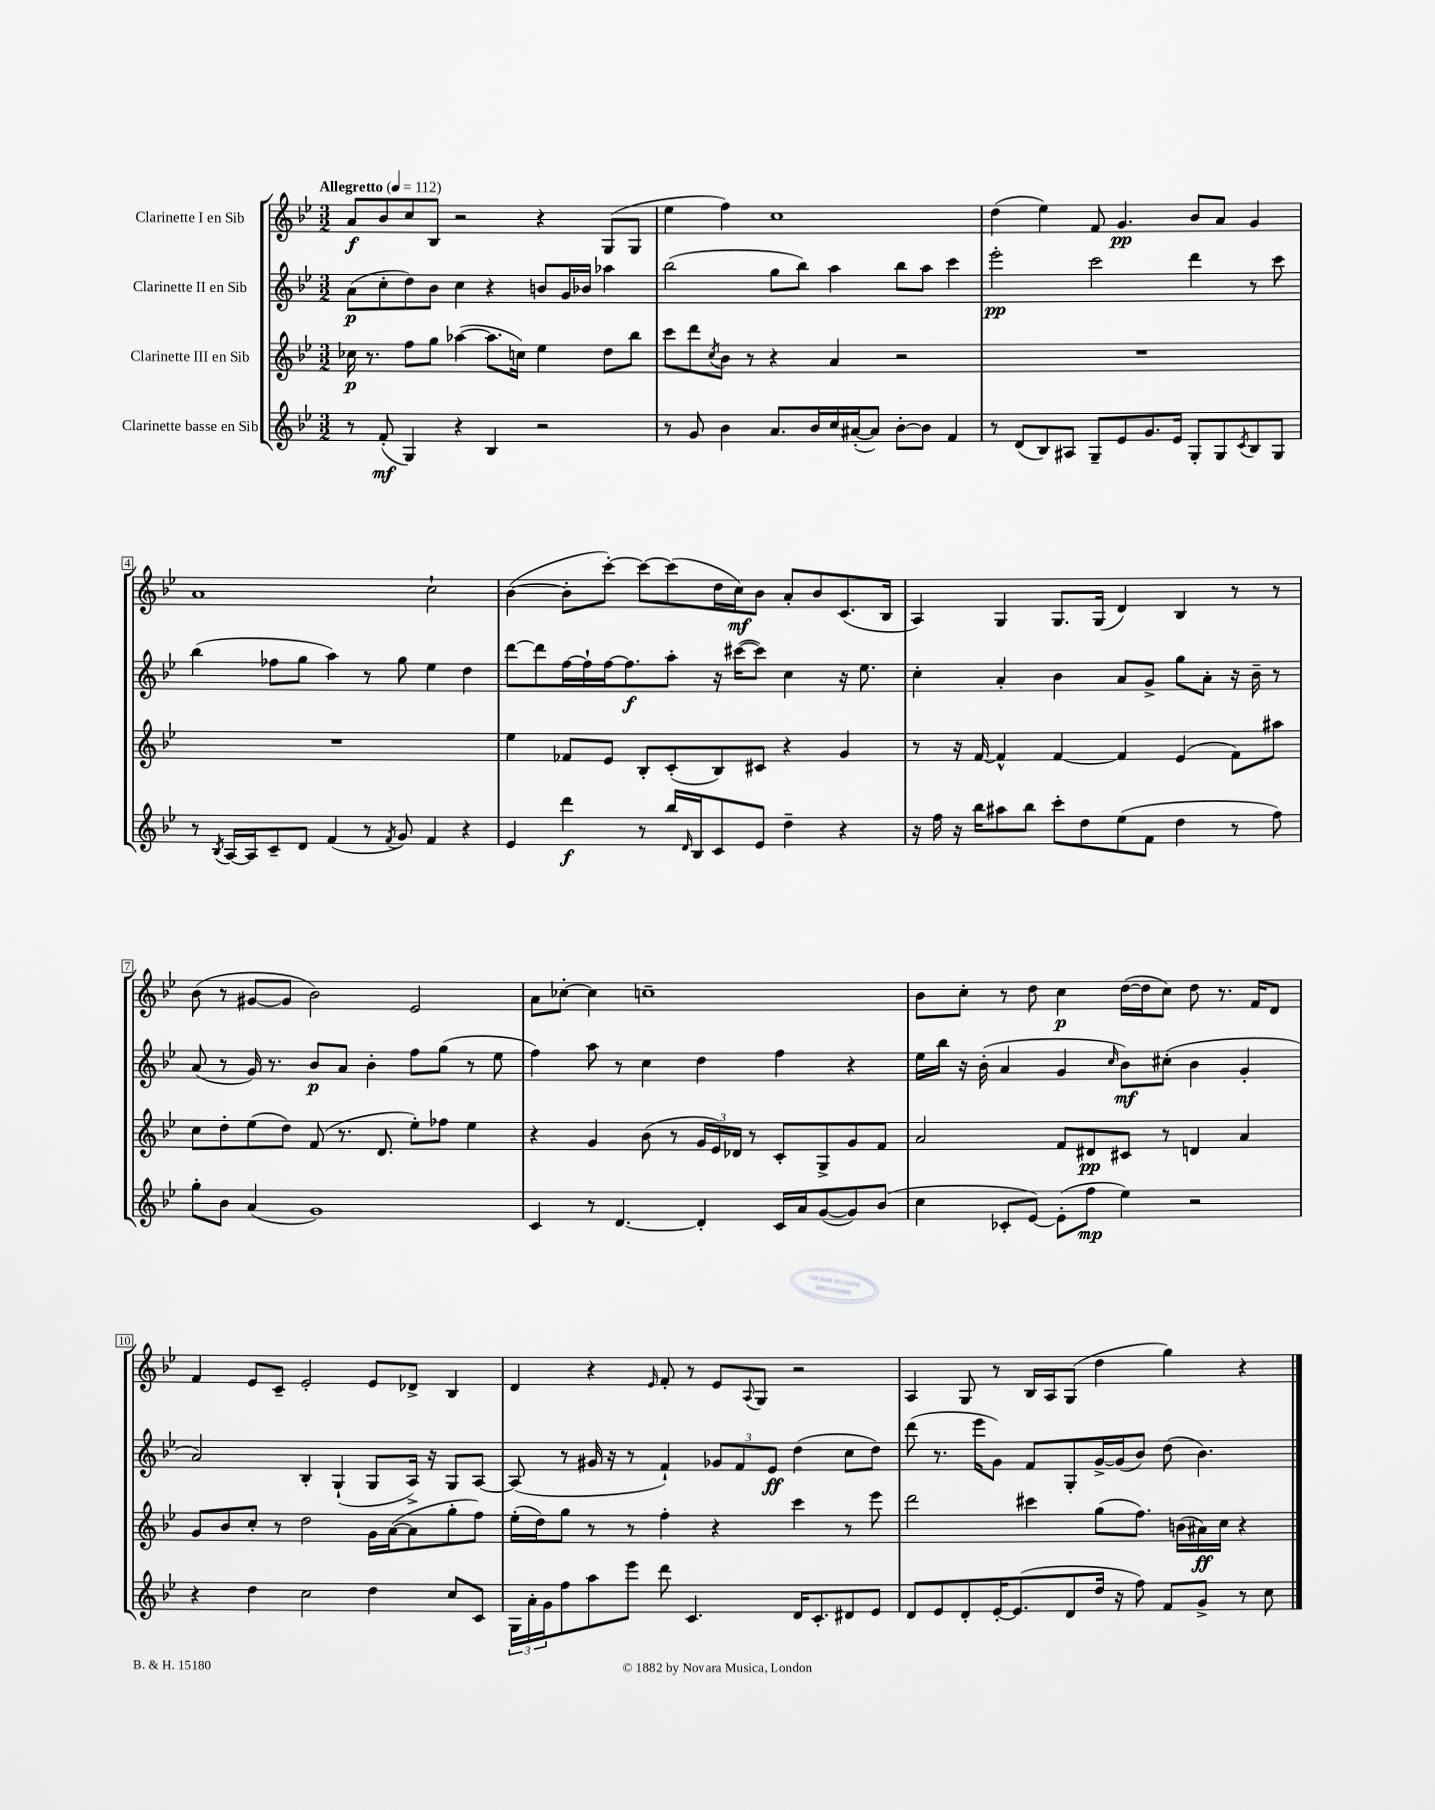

**kern	**dynam	**kern	**dynam	**kern	**dynam	**kern	**dynam
*part4	*part4	*part3	*part3	*part2	*part2	*part1	*part1
*staff4	*staff4	*staff3	*staff3	*staff2	*staff2	*staff1	*staff1
*I"Clarinette basse en Sib	*	*I"Clarinette III en Sib	*	*I"Clarinette II en Sib	*	*I"Clarinette I en Sib	*
*clefG2	*	*clefG2	*	*clefG2	*	*clefG2	*
*k[b-e-]	*	*k[b-e-]	*	*k[b-e-]	*	*k[b-e-]	*
*M3/2	*	*M3/2	*	*M3/2	*	*M3/2	*
*MM112	*	*MM112	*	*MM112	*	*MM112	*
=1	=1	=1	=1	=1	=1	=1	=1
!	!	!	!	!	!	!LO:TX:a:B:t=Allegretto	!
8r	.	16cc-X\	p	(8a\L	p	8a/L	f
.	.	8.r	.	.	.	.	.
(8f'/	mf	.	.	8cc'\	.	8b-/	.
4G/)	.	8ff\L	.	8dd\)	.	8cc/	.
.	.	8gg\J	.	8b-\J	.	8B-/J	.
4r	.	([4aa-X\	.	4cc\	.	2r	.
4B-/	.	8.aa-\L]	.	4r	.	.	.
.	.	16ccn\Jk)	.	.	.	.	.
2r	.	4ee-\	.	8bn/L	.	4r	.
.	.	.	.	16g/L	.	.	.
.	.	.	.	16b-X/JJ	.	.	.
.	.	8dd\L	.	4aa-X\	.	(8G/L	.
.	.	8bb-\J	.	.	.	8G/J	.
=2	=2	=2	=2	=2	=2	=2	=2
8r	.	8ccc\L	.	(2bb-\	.	4ee-\	.
8g/	.	8ddd\	.	.	.	.	.
.	.	8qcc/	.	.	.	.	.
4b-\	.	8b-\J	.	.	.	4ff\)	.
.	.	8r	.	.	.	.	.
8.a/L	.	4r	.	8gg\L	.	1cc	.
.	.	.	.	8bb-\J)	.	.	.
16b-/L	.	.	.	.	.	.	.
16cc/	.	4a/	.	4aa\	.	.	.
([16a#X'/J	.	.	.	.	.	.	.
8a#/J])	.	.	.	.	.	.	.
[8b-'\L	.	2r	.	8bb-\L	.	.	.
8b-\J]	.	.	.	8aa\J	.	.	.
4f/	.	.	.	4ccc\	.	.	.
=3	=3	=3	=3	=3	=3	=3	=3
8r	.	1.r	.	2eee-'\	pp	(4dd\	.
(8d/L	.	.	.	.	.	.	.
8B-/)	.	.	.	.	.	4ee-\)	.
8A#X/J	.	.	.	.	.	.	.
8G~/L	.	.	.	2ccc\	.	8f/	.
8e-/	.	.	.	.	.	4.g/	pp
8.g/	.	.	.	.	.	.	.
16e-/Jk	.	.	.	.	.	.	.
8G'/L	.	.	.	4ddd\	.	8b-/L	.
8G/	.	.	.	.	.	8a/J	.
8qc/	.	.	.	.	.	.	.
8B-/	.	.	.	8r	.	4g/	.
8G/J	.	.	.	8ccc\	.	.	.
!!LO:LB:g=z
=4	=4	=4	=4	=4	=4	=4	=4
8r	.	1.r	.	(4bb-\	.	1a	.
8qB-/	.	.	.	.	.	.	.
[16A/LL	.	.	.	.	.	.	.
16A/J]	.	.	.	.	.	.	.
8c~/	.	.	.	8ff-X\L	.	.	.
8d/J	.	.	.	8gg\J	.	.	.
(4f/	.	.	.	4aa\)	.	.	.
8r	.	.	.	8r	.	.	.
8qf/	.	.	.	.	.	.	.
8g/)	.	.	.	8gg\	.	.	.
4f/	.	.	.	4ee-\	.	2cc`\	.
4r	.	.	.	4dd\	.	.	.
=5	=5	=5	=5	=5	=5	=5	=5
4e-/	.	4ee-\	.	[8ddd\L	.	([4b-\	.
.	.	.	.	8ddd\]	.	.	.
4ddd\	f	8f-X/L	.	[16ff\L	.	8b-'\L]	.
.	.	.	.	16ff`\]	.	.	.
.	.	8e-/J	.	[16ff\J	.	[8ccc'\J)	.
.	.	.	.	8.ff\]	f	.	.
8r	.	8B-'/L	.	.	.	8ccc\L_	.
16bb-/LL	.	(8c'/	.	8aa'\J	.	(8ccc\]	.
16qqd/	.	.	.	.	.	.	.
16B-/J	.	.	.	.	.	.	.
8c/	.	8B-/)	.	16r	.	16dd\L	.
.	.	.	.	([16ccc#X\KL	.	16cc\J)	mf
8e-/J	.	8c#X/J	.	8ccc#\J])	.	8b-\J	.
4dd~\	.	4r	.	4cc\	.	8a'/L	.
.	.	.	.	.	.	8b-/	.
4r	.	4g/	.	16r	.	(8.c/	.
.	.	.	.	8.ee-\	.	.	.
.	.	.	.	.	.	16B-/Jk	.
=6	=6	=6	=6	=6	=6	=6	=6
16r	.	8r	.	4cc'\	.	4A/)	.
16ff\	.	.	.	.	.	.	.
16r	.	16r	.	.	.	.	.
16bb-\KL	.	[16f/	.	.	.	.	.
8aa#X\	.	4f^^/]	.	4a'/	.	4G/	.
8bb-\J	.	.	.	.	.	.	.
8ccc'\L	.	[4f/	.	4b-\	.	8.G/L	.
8dd\	.	.	.	.	.	.	.
.	.	.	.	.	.	(16G/Jk	.
(8ee-\	.	4f/]	.	8a/L	.	4d/)	.
8f\J	.	.	.	8g^/J	.	.	.
4dd\	.	(4e-/	.	8gg\L	.	4B-/	.
.	.	.	.	8a'\J	.	.	.
8r	.	8f\L)	.	16r	.	8r	.
.	.	.	.	16b-~\	.	.	.
8ff\)	.	8aa#X\J	.	8r	.	8r	.
!!LO:LB:g=z
=7	=7	=7	=7	=7	=7	=7	=7
8gg'\L	.	8cc\L	.	(8a/	.	(8b-\	.
8b-\J	.	8dd'\	.	8r	.	8r	.
(4a/	.	(8ee-\	.	16g/)	.	[8g#X/L	.
.	.	.	.	8.r	.	.	.
.	.	8dd\J)	.	.	.	8g#/J]	.
1g)	.	(8f/	.	8b-/L	p	2b-\)	.
.	.	8.r	.	8a/J	.	.	.
.	.	.	.	4b-'\	.	.	.
.	.	8.d/	.	.	.	.	.
.	.	8ee-'\L)	.	8ff\L	.	2e-/	.
.	.	8ff-X\J	.	(8gg\J	.	.	.
.	.	4ee-\	.	8r	.	.	.
.	.	.	.	8ee-\	.	.	.
=8	=8	=8	=8	=8	=8	=8	=8
4c/	.	4r	.	4ff\)	.	8a\L	.
.	.	.	.	.	.	[8cc-X'\J	.
8r	.	4g/	.	8aa\	.	4cc-\]	.
[4.d/	.	.	.	8r	.	.	.
.	.	(8b-\	.	4cc\	.	1ccn~	.
.	.	8r	.	.	.	.	.
4d'/]	.	24g/LL	.	4dd\	.	.	.
.	.	24e-/)	.	.	.	.	.
.	.	24d-X/JJ	.	.	.	.	.
.	.	8r	.	.	.	.	.
16c/LL	.	8c'/L	.	4ff\	.	.	.
16a/J	.	.	.	.	.	.	.
([8g/	.	8G^/	.	.	.	.	.
8g/])	.	8g/	.	4r	.	.	.
(8b-/J	.	8f/J	.	.	.	.	.
=9	=9	=9	=9	=9	=9	=9	=9
4cc\	.	2a/	.	16ee-\LL	.	8b-\L	.
.	.	.	.	16bb-\JJ	.	.	.
.	.	.	.	16r	.	8cc'\J	.
.	.	.	.	(16b-'\	.	.	.
8c-X'/L	.	.	.	4a/	.	8r	.
[8e-/J)	.	.	.	.	.	8dd\	.
(8e-'\L]	.	8f/L	.	4g/	.	4cc\	p
8ff\J	mp	8d#X/	pp	.	.	.	.
.	.	.	.	16qqcc/	.	.	.
4ee-\)	.	8c#X/J	.	8b-\L)	mf	([16dd\LL	.
.	.	.	.	.	.	16dd\J]	.
.	.	8r	.	(8cc#X'\J	.	8cc\J)	.
2r	.	4dn/	.	4b-\	.	8dd\	.
.	.	.	.	.	.	8.r	.
.	.	4a/	.	4g'/	.	.	.
.	.	.	.	.	.	16f/KL	.
.	.	.	.	.	.	8d/J	.
!!LO:LB:g=z
=10	=10	=10	=10	=10	=10	=10	=10
4r	.	8g/L	.	2a/)	.	4f/	.
.	.	8b-/	.	.	.	.	.
4dd\	.	8cc'/J	.	.	.	8e-/L	.
.	.	8r	.	.	.	8c~/J	.
2cc\	.	2dd\	.	4B-'/	.	2e-'/	.
.	.	.	.	(4G`/	.	.	.
4dd\	.	16g\LL	.	8G/L	.	8e-/L	.
.	.	([16a\J	.	.	.	.	.
.	.	8a\]	.	16A^/Jk)	.	8d-X^/J	.
.	.	.	.	16r	.	.	.
8cc/L	.	8gg'\	.	8G/L	.	4B-/	.
8c/J	.	8ff\J)	.	[8A/J	.	.	.
=11	=11	=11	=11	=11	=11	=11	=11
24G\LL	.	(16ee-'\LL	.	(8A/]	.	4d/	.
24a'\	.	.	.	.	.	.	.
.	.	16dd\J)	.	.	.	.	.
24g\J	.	.	.	.	.	.	.
8ff\	.	8gg\J	.	8r	.	.	.
8aa\	.	8r	.	16g#X/	.	4r	.
.	.	.	.	16r	.	.	.
8eee-\J	.	8r	.	8r	.	.	.
.	.	.	.	.	.	16qqe-/	.
8ddd\	.	4ff'\	.	4f`/)	.	8f'/	.
4.c/	.	.	.	.	.	8r	.
.	.	4r	.	12g-X/L	.	8e-/L	.
.	.	.	.	12f/	.	.	.
.	.	.	.	.	.	8qqA/	.
.	.	.	.	.	.	8G/J	.
.	.	.	.	12e-/J	ff	.	.
16d/KL	.	4ccc\	.	(4dd\	.	2r	.
8.c'/	.	.	.	.	.	.	.
8d#X/	.	8r	.	8cc\L	.	.	.
8e-/J	.	8eee-\	.	8dd\J)	.	.	.
=12	=12	=12	=12	=12	=12	=12	=12
8d/L	.	2ddd\	.	(8ddd\	.	4A/	.
8e-/	.	.	.	8.r	.	.	.
8d'/	.	.	.	.	.	8G/	.
.	.	.	.	16eee-\KL	.	.	.
[16e-'/K	.	.	.	8g\J)	.	8r	.
(8.e-/]	.	.	.	.	.	.	.
.	.	4ccc#X\	.	8f/L	.	16B-/LL	.
.	.	.	.	.	.	16A/J	.
8d/	.	.	.	8G'/	.	(8G/J	.
16dd/Jk	.	(8gg\L	.	[16g^/L	.	4dd\	.
16r	.	.	.	(16g/J]	.	.	.
8ff\)	.	8.ff\J)	.	8b-/J)	.	.	.
8f/L	.	.	.	(8dd\	.	4gg\)	.
.	.	(16bn\LL	.	.	.	.	.
8g^/J	.	16a#X\)	ff	4.b-\)	.	.	.
.	.	16cc\JJ	.	.	.	.	.
8r	.	4r	.	.	.	4r	.
8cc\	.	.	.	.	.	.	.
==	==	==	==	==	==	==	==
*-	*-	*-	*-	*-	*-	*-	*-
